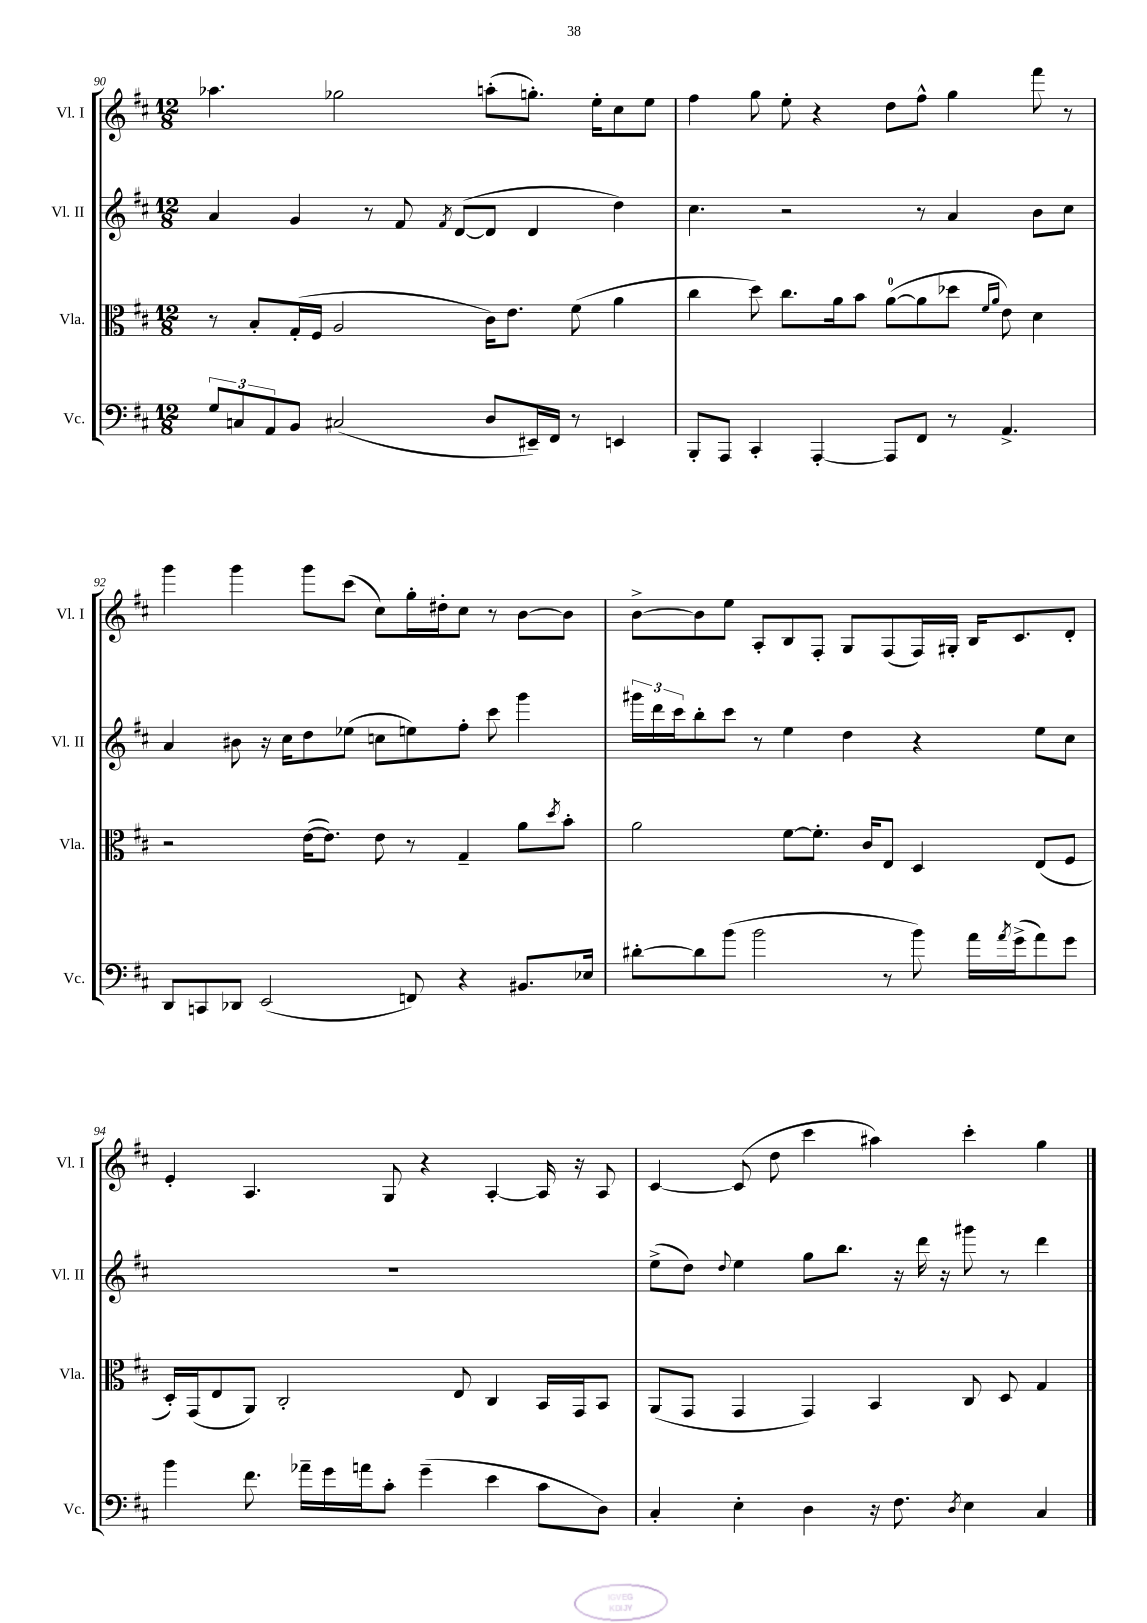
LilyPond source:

<<
\new StaffGroup <<
\new Staff = "s0" \with { instrumentName = "Vl. I" shortInstrumentName = "Vl. I" } {
    \clef treble \key d \major \numericTimeSignature \time 12/8
    aes''4. ges''2 a''8-.( g''8.-.) e''16-. cis''8 e''8 |
    fis''4 g''8 e''8-. r4 d''8 fis''8-^ g''4 fis'''8 r8 |
    g'''4 g'''4 g'''8 cis'''8( cis''8) g''16-. dis''16-. cis''8 r8 b'8~ b'8 |
    b'8~-> b'8 e''8 a8-. b8 fis8-. g8 fis8( fis16) gis16-. b16 cis'8. d'8-. |
    e'4-. a4. g8 r4 a4~-. a16 r16 a8 |
    cis'4~ cis'8( d''8 cis'''4 ais''4) cis'''4-. g''4 \bar "|." |
}
\new Staff = "s1" \with { instrumentName = "Vl. II" shortInstrumentName = "Vl. II" } {
    \clef treble \key d \major \numericTimeSignature \time 12/8
    a'4 g'4 r8 fis'8 \acciaccatura { fis'8 } d'8~( d'8 d'4 d''4) |
    cis''4. r2 r8 a'4 b'8 cis''8 |
    a'4 bis'8 r16 cis''16 d''8 ees''8( c''8 e''8) fis''8-. cis'''8 g'''4 |
    \tuplet 3/2 { gis'''16 d'''16 cis'''16 } b''8-. cis'''8 r8 e''4 d''4 r4 e''8 cis''8 |
    R1. |
    e''8->( d''8) \appoggiatura { d''8 } e''4 g''8 b''8. r16 d'''16 r16 gis'''8 r8 d'''4 \bar "|." |
}
\new Staff = "s2" \with { instrumentName = "Vla." shortInstrumentName = "Vla." } {
    \clef alto \key d \major \numericTimeSignature \time 12/8
    r8 b8-. g16-.( fis16 a2 cis'16) e'8. fis'8( a'4 |
    cis''4 d''8) cis''8. a'16 b'8 a'8-0~( a'8 des''8 \grace { fis'16 a'16 } e'8) d'4 |
    r2 e'16~( e'8.) e'8 r8 g4-- a'8 \acciaccatura { d''8 } b'8-. |
    a'2 fis'8~ fis'8.-. cis'16 e8 d4 e8( fis8 |
    d16-.) g,16( e8 a,8) cis2-. e8 cis4 b,16 g,16 b,8 |
    a,8( g,8 g,4 g,4) b,4 cis8 d8 g4 \bar "|." |
}
\new Staff = "s3" \with { instrumentName = "Vc." shortInstrumentName = "Vc." } {
    \clef bass \key d \major \numericTimeSignature \time 12/8
    \tuplet 3/2 { g8 c8 a,8 } b,8 cis2( d8 eis,16--) fis,16 r8 e,4 |
    b,,8-. a,,8 cis,4-. a,,4~-. a,,8 fis,8 r8 a,4.-> |
    d,8 c,8 des,8 e,2( f,8) r4 bis,8. ees16 |
    dis'8~-. dis'8 b'8( b'2 r8 b'8) a'16 \acciaccatura { a'8 } g'16->( a'8) g'8 |
    b'4 fis'8. aes'16-- g'16 a'16 cis'8-. g'4--( e'4 cis'8 d8) |
    cis4-. e4-. d4 r16 fis8. \acciaccatura { d8 } e4 cis4 \bar "|." |
}
>>
>>
\layout { \context { \Score currentBarNumber = #90 } }
